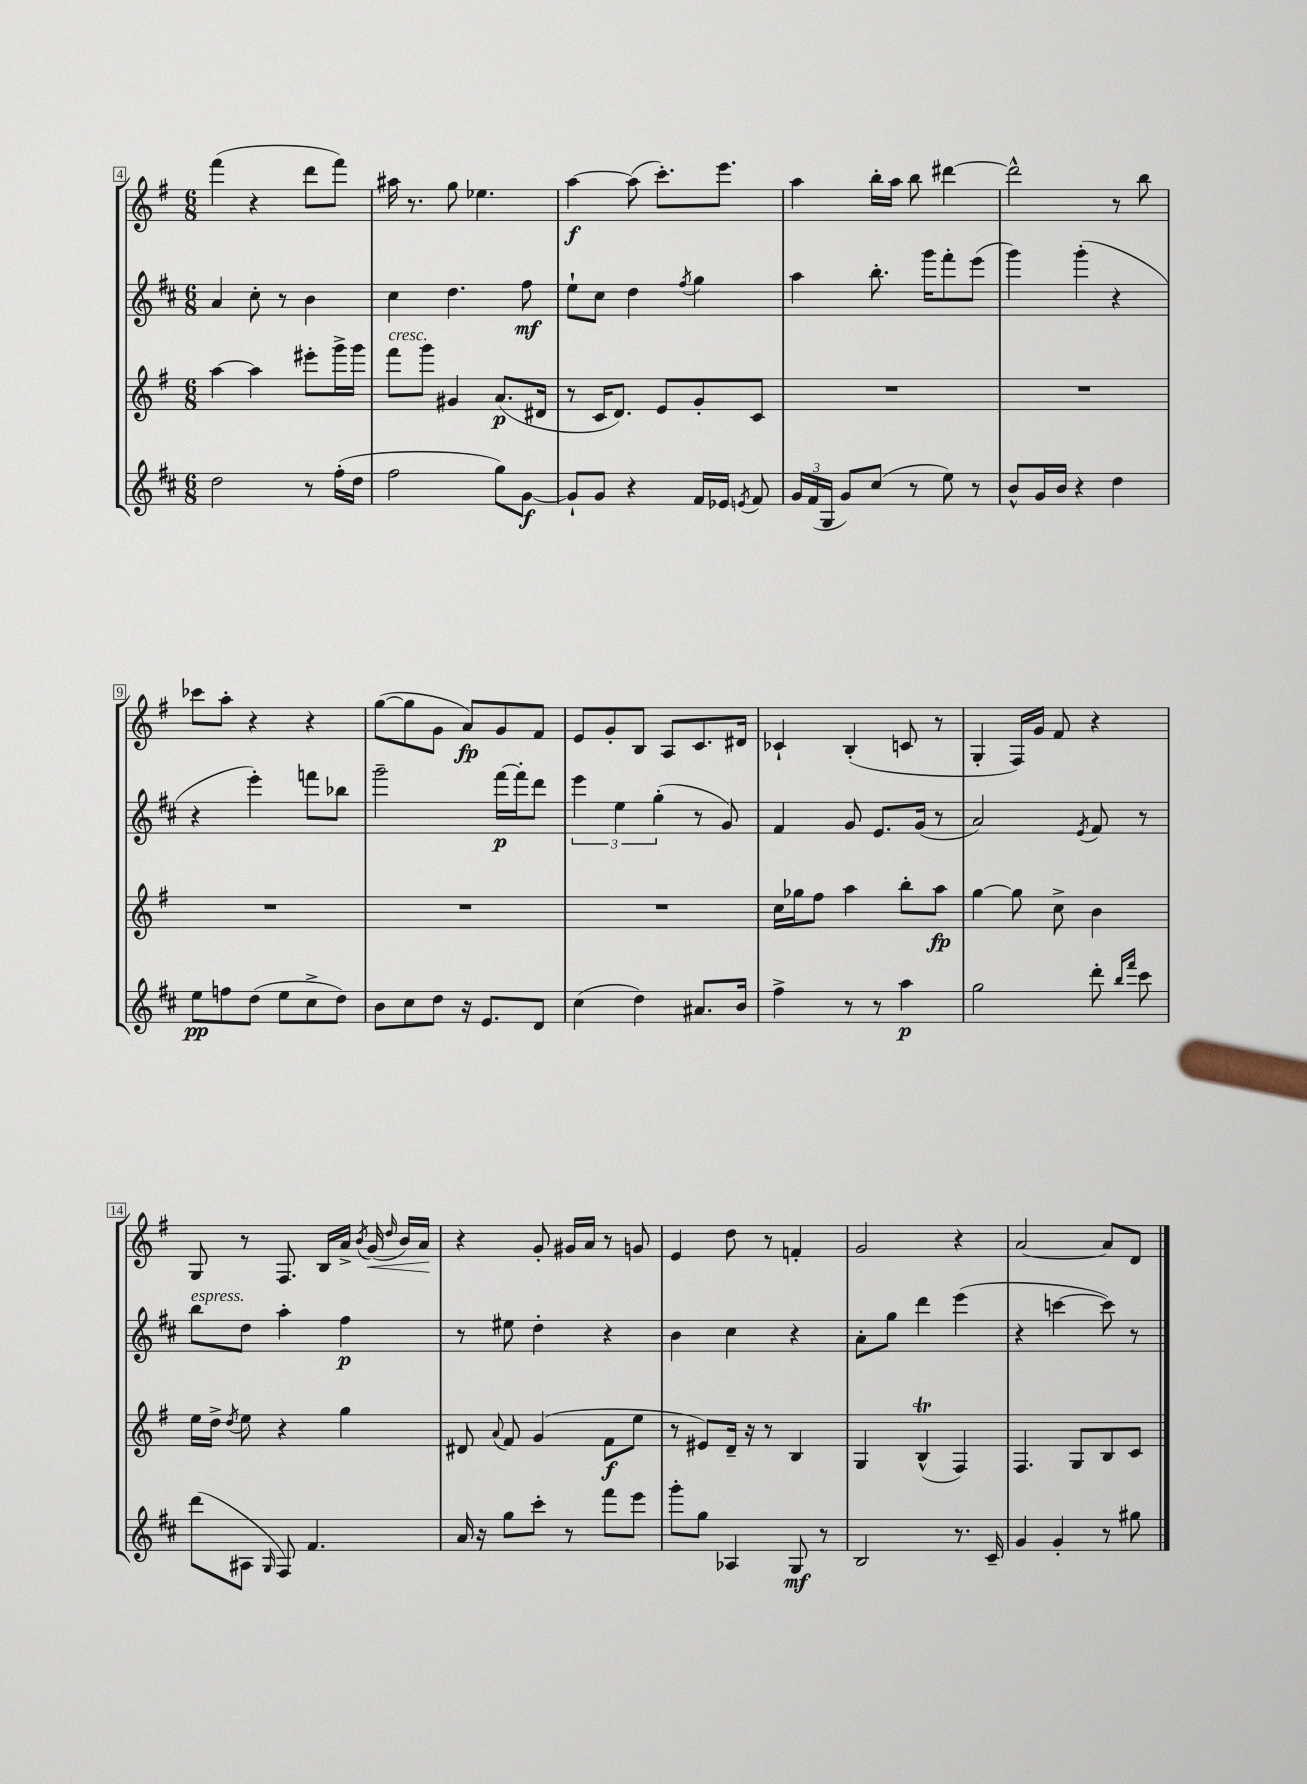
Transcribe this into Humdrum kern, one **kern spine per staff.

**kern	**dynam	**kern	**dynam	**kern	**dynam	**kern	**dynam
*part4	*part4	*part3	*part3	*part2	*part2	*part1	*part1
*staff4	*staff4	*staff3	*staff3	*staff2	*staff2	*staff1	*staff1
*clefG2	*	*clefG2	*	*clefG2	*	*clefG2	*
*k[f#c#]	*	*k[f#]	*	*k[f#c#]	*	*k[f#]	*
*M6/8	*	*M6/8	*	*M6/8	*	*M6/8	*
=4	=4	=4	=4	=4	=4	=4	=4
2dd\	.	[4aa\	.	4a/	.	(4fff#\	.
.	.	4aa\]	.	8cc#'\	.	4r	.
.	.	.	.	8r	.	.	.
8r	.	8eee#X'\L	.	4b\	.	8ddd\L	.
(16ff#'\LL	.	16ggg^\L	.	.	.	8fff#\J)	.
16dd\JJ	.	16ggg\JJ	.	.	.	.	.
=5	=5	=5	=5	=5	=5	=5	=5
!	!	!LO:TX:a:i:t=cresc.	!	!	!	!	!
2ff#\	.	8fff#\L	.	4cc#\	.	16aa#X\	.
.	.	.	.	.	.	8.r	.
.	.	8ggg\J	.	.	.	.	.
.	.	4g#X/	.	4.dd\	.	8gg\	.
.	.	.	.	.	.	4.ee-X\	.
8gg\L)	.	(8.a/L	p	.	.	.	.
[8g\J	f	.	.	8ff#\	mf	.	.
.	.	16d#X/Jk	.	.	.	.	.
=6	=6	=6	=6	=6	=6	=6	=6
8g`/L]	.	8r	.	8ee`\L	.	[4aa\	f
8g/J	.	16c/KL	.	8cc#\J	.	.	.
.	.	8.d/J)	.	.	.	.	.
4r	.	.	.	4dd\	.	(8aa\]	.
.	.	8e/L	.	.	.	8.ccc'\L)	.
.	.	.	.	8qff#/	.	.	.
16f#/LL	.	8g'/	.	4gg\	.	.	.
16e-X/JJ	.	.	.	.	.	8.eee\J	.
8qen/	.	.	.	.	.	.	.
8f#/	.	8c/J	.	.	.	.	.
=7	=7	=7	=7	=7	=7	=7	=7
24g/LL	.	2.r	.	4aa\	.	4aa\	.
(24f#/	.	.	.	.	.	.	.
24G/JJ	.	.	.	.	.	.	.
8g/L)	.	.	.	.	.	.	.
(8cc#/J	.	.	.	8.bb'\	.	16bb'\LL	.
.	.	.	.	.	.	16aa\JJ	.
8r	.	.	.	.	.	8bb\	.
.	.	.	.	16ggg\KL	.	.	.
8ee\)	.	.	.	8fff#'\	.	[4ddd#X\	.
8r	.	.	.	(8eee\J	.	.	.
=8	=8	=8	=8	=8	=8	=8	=8
8b^^/L	.	2.r	.	4ggg\)	.	2ddd#^^\]	.
16g/L	.	.	.	.	.	.	.
16b/JJ	.	.	.	.	.	.	.
4r	.	.	.	(4ggg'\	.	.	.
4dd\	.	.	.	4r	.	8r	.
.	.	.	.	.	.	8bb\	.
!!LO:LB:g=z
=9	=9	=9	=9	=9	=9	=9	=9
8ee\L	pp	2.r	.	4r	.	8ccc-X\L	.
8ffn\	.	.	.	.	.	8aa'\J	.
(8dd\J	.	.	.	4eee'\)	.	4r	.
8ee\L	.	.	.	.	.	.	.
8cc#^\	.	.	.	8fffn\L	.	4r	.
8dd\J)	.	.	.	8bb-X\J	.	.	.
=10	=10	=10	=10	=10	=10	=10	=10
8b\L	.	2.r	.	2ggg~\	.	([8gg\L	.
8cc#\	.	.	.	.	.	8gg\]	.
8dd\J	.	.	.	.	.	8g\J	.
16r	.	.	.	.	.	8a/L)	fp
8.e/L	.	.	.	.	.	.	.
.	.	.	.	[16fff#\LL	p	8g/	.
.	.	.	.	16fff#'\J]	.	.	.
8d/J	.	.	.	8ddd\J	.	8f#/J	.
=11	=11	=11	=11	=11	=11	=11	=11
(4cc#\	.	2.r	.	6eee\	.	8e/L	.
.	.	.	.	.	.	8g'/	.
.	.	.	.	6ee\	.	.	.
4dd\)	.	.	.	.	.	8B/J	.
.	.	.	.	(6gg'\	.	.	.
.	.	.	.	.	.	8A/L	.
8.a#X/L	.	.	.	8r	.	8.c/	.
.	.	.	.	8g/)	.	.	.
16b/Jk	.	.	.	.	.	16d#X/Jk	.
=12	=12	=12	=12	=12	=12	=12	=12
4ff#^\	.	16cc\LL	.	4f#/	.	4c-X`/	.
.	.	16gg-X\J	.	.	.	.	.
.	.	8ff#\J	.	.	.	.	.
8r	.	4aa\	.	8g/	.	(4B'/	.
8r	.	.	.	8.e/L	.	.	.
4aa\	p	8bb'\L	.	.	.	8cn/	.
.	.	.	.	(16g/Jk	.	.	.
.	.	8aa\J	fp	8r	.	8r	.
=13	=13	=13	=13	=13	=13	=13	=13
2gg\	.	[4gg\	.	2a/)	.	4G'/	.
.	.	8gg\]	.	.	.	16F#/LL)	.
.	.	.	.	.	.	16g/JJ	.
.	.	8cc^\	.	.	.	8f#/	.
.	.	.	.	8qe/	.	.	.
8ddd'\	.	4b\	.	8f#/	.	4r	.
16qqbb/LL	.	.	.	.	.	.	.
16qqfff#/JJ	.	.	.	.	.	.	.
8ccc#\	.	.	.	8r	.	.	.
!!LO:LB:g=z
=14	=14	=14	=14	=14	=14	=14	=14
!	!	!	!	!LO:TX:a:i:t=espress.	!	!	!
(8ddd\L	.	16ee\LL	.	8bb\L	.	8G/	.
.	.	16dd^\JJ	.	.	.	.	.
.	.	8qdd/	.	.	.	.	.
8A#X\J	.	8ee\	.	8dd\J	.	8r	.
16qqG/	.	.	.	.	.	.	.
8F#/)	.	4r	.	4aa'\	.	8.F#/	.
4.f#/	.	.	.	.	.	.	.
.	.	.	.	.	.	16B/LL	.
.	.	4gg\	.	4ff#\	p	16a^/JJ	.
.	.	.	.	.	.	8qb/	.
!	!	!	!	!	!	!	!LO:HP:b
.	.	.	.	.	.	(16g/	<
.	.	.	.	.	.	16qqdd/	.
.	.	.	.	.	.	16b/LL)	.
.	.	.	.	.	.	16a/JJ	.
.	.	.	.	.	.	.	[
=15	=15	=15	=15	=15	=15	=15	=15
16a/	.	8d#X/	.	8r	.	4r	.
16r	.	.	.	.	.	.	.
.	.	8qqa/	.	.	.	.	.
8gg\L	.	8f#/	.	8ee#X\	.	.	.
8ccc#'\J	.	(4g/	.	4dd'\	.	8g'/	.
8r	.	.	.	.	.	16g#X/LL	.
.	.	.	.	.	.	16a/JJ	.
8fff#\L	.	8f#\L	f	4r	.	8r	.
8eee\J	.	8ee\J	.	.	.	8gn/	.
=16	=16	=16	=16	=16	=16	=16	=16
8ggg'\L	.	8r	.	4b\	.	4e/	.
8gg\J	.	8e#X/L)	.	.	.	.	.
4A-X/	.	16d~/Jk	.	4cc#\	.	8dd\	.
.	.	16r	.	.	.	.	.
.	.	8r	.	.	.	8r	.
8G/	mf	4B/	.	4r	.	4fn'/	.
8r	.	.	.	.	.	.	.
=17	=17	=17	=17	=17	=17	=17	=17
2B/	.	4G/	.	8a'\L	.	2g/	.
.	.	.	.	8gg\J	.	.	.
.	.	(4Bt^^/	.	4ddd\	.	.	.
8.r	.	4F#/)	.	(4eee\	.	4r	.
16c#~/	.	.	.	.	.	.	.
=18	=18	=18	=18	=18	=18	=18	=18
4g/	.	4.F#/	.	4r	.	[2a/	.
4g'/	.	.	.	[4cccn\	.	.	.
.	.	8G/L	.	.	.	.	.
8r	.	8B/	.	8ccc\])	.	8a/L]	.
8gg#X\	.	8c/J	.	8r	.	8d/J	.
==	==	==	==	==	==	==	==
*-	*-	*-	*-	*-	*-	*-	*-
